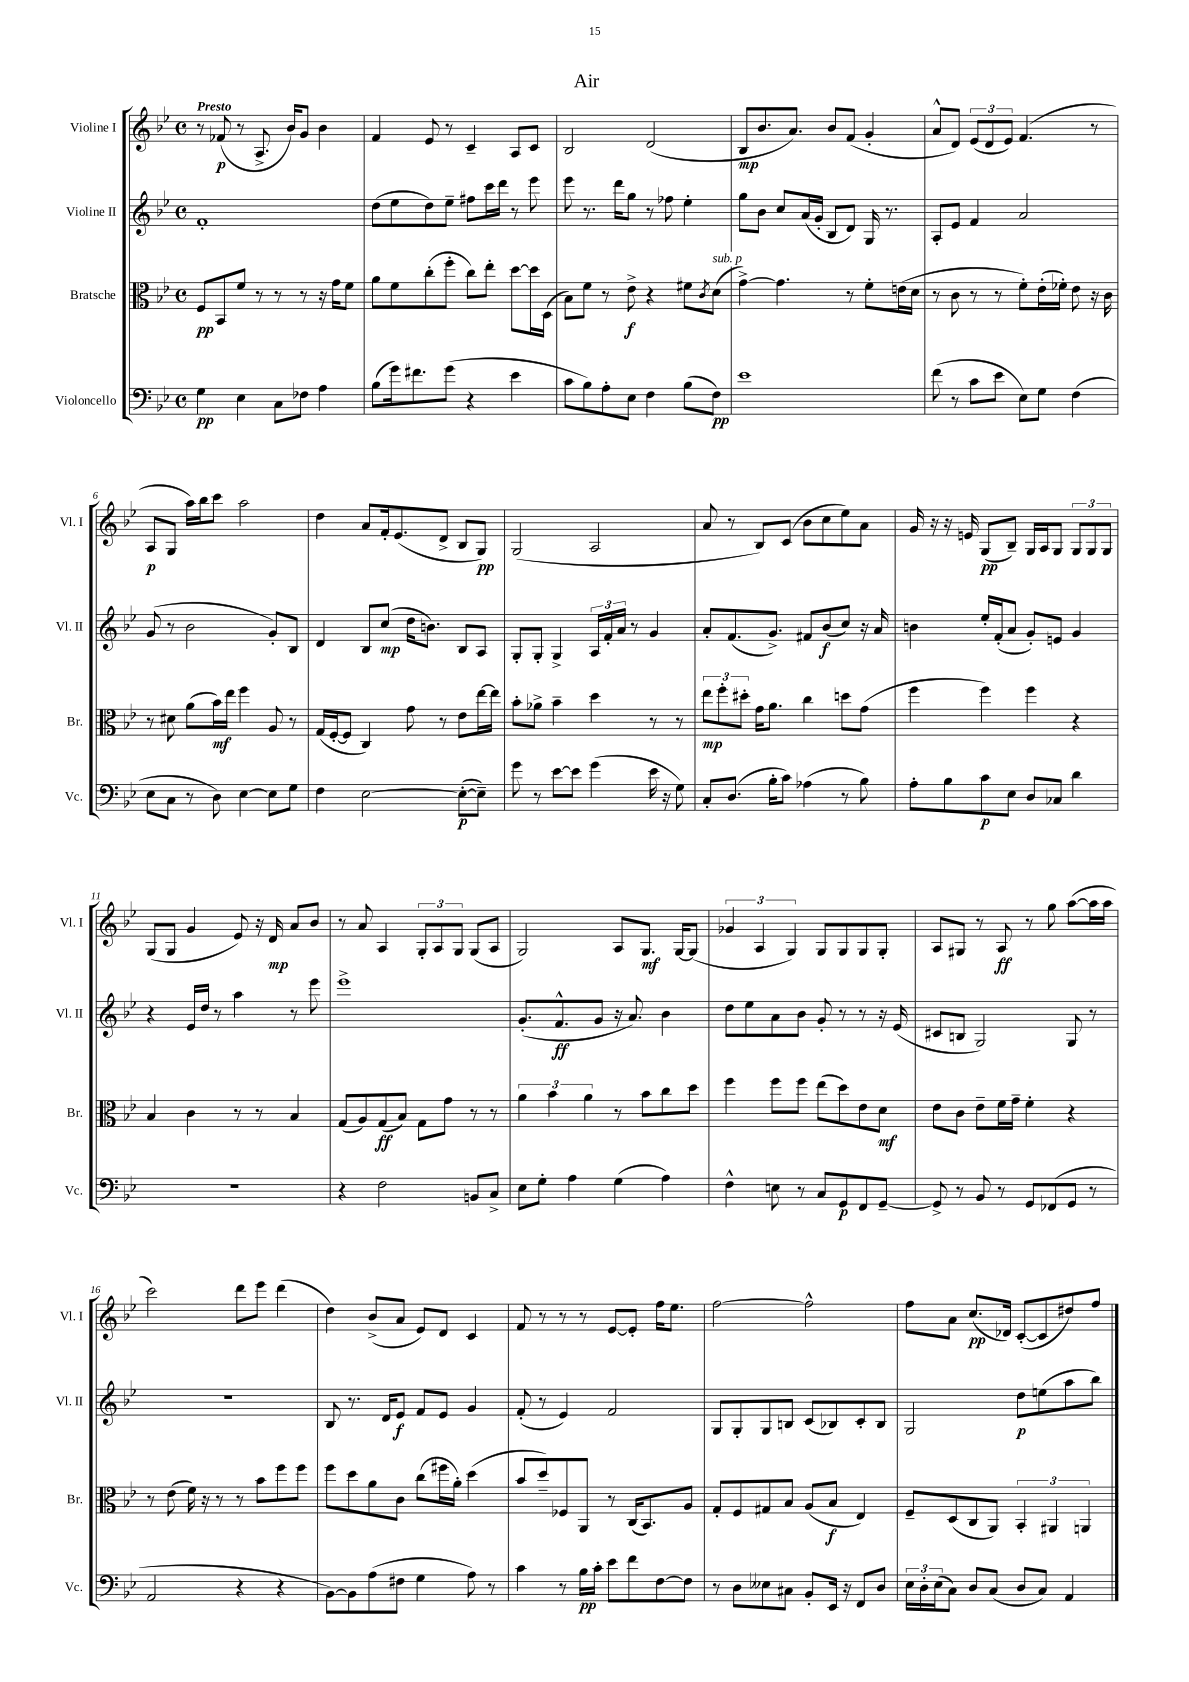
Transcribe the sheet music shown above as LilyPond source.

\header { title = "Air" }
<<
\new StaffGroup <<
\new Staff = "s0" \with { instrumentName = "Violine I" shortInstrumentName = "Vl. I" } {
    \clef treble \key bes \major \defaultTimeSignature \time 4/4 \tempo "Presto"
    r8 fes'8\p( r8 a8.-> bes'16) g'8 bes'4 |
    f'4 ees'8 r8 c'4-- a8 c'8 |
    bes2 d'2( |
    bes8\mp bes'8. a'8.) bes'8 f'8( g'4-. |
    a'8-^ d'8) \tuplet 3/2 { ees'8( d'8 ees'8) } f'4.( r8 |
    a8\p g8 a''16) bes''16 c'''8 a''2 |
    d''4 a'8 f'16-. ees'8.( d'8-> bes8 g8\pp) |
    g2( a2 |
    a'8 r8 bes8) c'8( bes'8 c''8 ees''8) a'8 |
    g'16 r16 r16 e'16 g8\pp( bes8--) g16 a16 g8 \tuplet 3/2 { g8 g8 g8 } |
    g8( g8 g'4 ees'8) r16 d'16\mp a'8 bes'8 |
    r8 a'8 a4 \tuplet 3/2 { g8-. a8 g8 } g8( a8 |
    g2) a8 g8.\mf g16~ g8( |
    \tuplet 3/2 { ges'4 a4 g4) } g8 g8 g8 g8-. |
    a8 gis8 r8 a8\ff r8 g''8 a''8~( a''16 a''16 |
    c'''2) d'''8 ees'''8 d'''4( |
    d''4) bes'8->( a'8 ees'8) d'8 c'4 |
    f'8 r8 r8 r8 ees'8~ ees'8-. f''16 ees''8. |
    f''2~ f''2-^ |
    f''8 a'8 c''8.\pp( des'16) c'8~-.( c'8 dis''8) f''8 \bar "|." |
}
\new Staff = "s1" \with { instrumentName = "Violine II" shortInstrumentName = "Vl. II" } {
    \clef treble \key bes \major \defaultTimeSignature \time 4/4
    f'1-. |
    d''8( ees''8 d''8) ees''8-- fis''8 c'''16 d'''16 r8 ees'''8 |
    ees'''8 r8. d'''16 g''8 r8 fes''8 ees''4-. |
    g''8 bes'8 c''8 a'16( g'16-. bes8 d'8) g16 r8. |
    a8-. ees'8 f'4 a'2 |
    g'8( r8 bes'2 g'8-.) bes8 |
    d'4 bes8 c''8\mp( d''16 b'8.) bes8 a8 |
    g8-. g8-. g4-> \tuplet 3/2 { a16 f'16-. a'16 } r8 g'4 |
    a'8-. f'8.( g'8.->) fis'8 bes'8\f( c''8) r16 a'16 |
    b'4 ees''16-. f'16-.( a'8 g'8-.) e'8 g'4 |
    r4 ees'16 d''16 r8 a''4 r8 ees'''8 |
    ees'''1-> |
    g'8.-.( f'8.-^\ff g'8 r16 a'8.) bes'4 |
    d''8 ees''8 a'8 bes'8 g'8-. r8 r8 r16 ees'16( |
    cis'8 b8 g2) g8 r8 |
    R1 |
    bes8 r8. d'16 ees'8\f f'8 ees'8 g'4 |
    f'8-.( r8 ees'4) f'2 |
    g8 g8-. g8 b8 c'8( bes8) c'8-. bes8 |
    g2 d''8\p e''8( a''8 bes''8) \bar "|." |
}
\new Staff = "s2" \with { instrumentName = "Bratsche" shortInstrumentName = "Br." } {
    \clef alto \key bes \major \defaultTimeSignature \time 4/4
    f8\pp bes,8 f'8 r8 r8 r8 r16 g'16 f'8 |
    a'8 f'8 c''8-.( f''8-. c''8) ees''8-. d''8~ d''16 d16( |
    bes8) f'8 r8 ees'8->\f r4 fis'8 \acciaccatura { c'8 } d'8^\markup { \italic "sub. p" }( |
    g'4~->) g'4. r8 f'8-. e'16( d'16 |
    r8 c'8 r8 r8 f'8-.) ees'16-.( fes'16-.) ees'8 r16 c'16 |
    r8 dis'8 a'8( bes'16\mf) ees''16 f''4 a8 r8 |
    g16( f16~-. f8 c4) g'8 r8 ees'8 ees''16~ ees''16 |
    bes'8-. aes'8-> bes'4-- d''4 r8 r8 |
    \tuplet 3/2 { ees''8\mp f''8-. dis''8-. } g'16 a'8. c''4 d''8 g'8( |
    f''4 f''4) f''4 r4 |
    bes4 c'4 r8 r8 bes4 |
    g8( a8) g8\ff( bes8) g8 g'8 r8 r8 |
    \tuplet 3/2 { a'4 bes'4 a'4 } r8 bes'8 c''8 d''8 |
    f''4 f''8 f''8 ees''8( d''8) ees'8 d'8\mf |
    ees'8 c'8 ees'8-- f'16 g'16-- f'4-. r4 |
    r8 ees'8( f'16) r16 r8 r8 bes'8 f''8 f''8 |
    f''8 d''8 a'8 c'8 c''8( fis''16 a'16-.) d''4( |
    bes'8 d''8--) fes8 a,8 r8 c16( bes,8.) a8 |
    g8-. f8 gis8 bes8 a8( bes8\f ees4) |
    f8-- d8( c8 a,8) \tuplet 3/2 { bes,4-. ais,4 a,4 } \bar "|." |
}
\new Staff = "s3" \with { instrumentName = "Violoncello" shortInstrumentName = "Vc." } {
    \clef bass \key bes \major \defaultTimeSignature \time 4/4
    g4\pp ees4 c8 fes8 a4 |
    bes8( g'16) fis'8. g'8( r4 ees'4 |
    c'8 bes8) a8-. ees8 f4 bes8( f8\pp) |
    ees'1 |
    f'8( r8 c'8 ees'8 ees8) g8 f4( |
    ees8 c8 r8 d8) ees4~ ees8 g8 |
    f4 ees2~ ees8~-.\p( ees8--) |
    g'8 r8 ees'8~ ees'8 g'4( ees'16 r16 g8) |
    c8-. d8.( bes16-. c'8) aes4( r8 bes8) |
    a8-. bes8 c'8\p ees8 d8 ces8 d'4 |
    R1 |
    r4 f2 b,8 c8-> |
    ees8 g8-. a4 g4( a4) |
    f4-^ e8 r8 c8 g,8\p f,8 g,8~-- |
    g,8-> r8 bes,8 r8 g,8 fes,8( g,8 r8 |
    a,2 r4 r4 |
    bes,8~) bes,8 a8( fis8 g4 a8) r8 |
    c'4 r8 bes16\pp c'16-. ees'8 f'8 f8~ f8 |
    r8 d8 eeses8 cis8 bes,8-. ees,16 r16 f,8 d8 |
    \tuplet 3/2 { ees16 d16-. ees16( } c8) d8 c8( d8 c8) a,4 \bar "|." |
}
>>
>>
